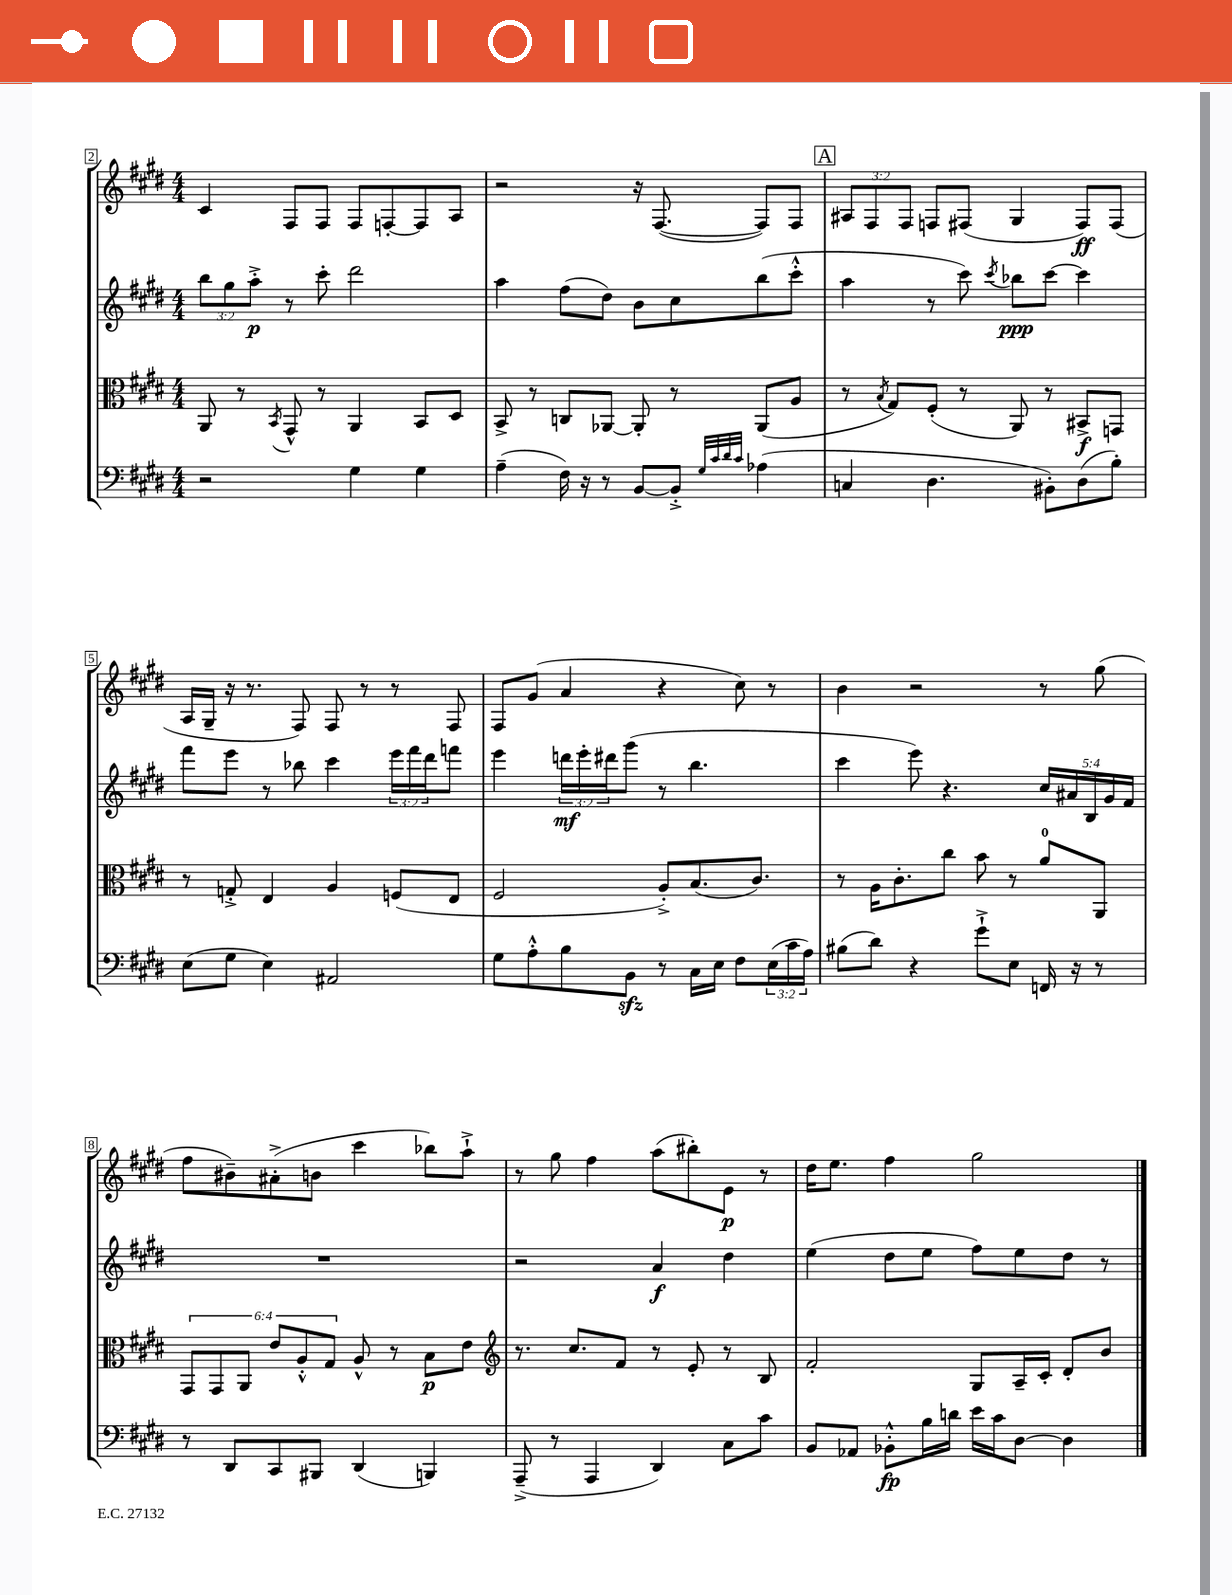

**kern	**kern	**kern	**kern
*staff4	*staff3	*staff2	*staff1
*clefF4	*clefC3	*clefG2	*clefG2
*k[f#c#g#d#]	*k[f#c#g#d#]	*k[f#c#g#d#]	*k[f#c#g#d#]
*M4/4	*M4/4	*M4/4	*M4/4
2r	8AA/	12bb\L	4c#/
.	.	12gg#\	.
.	8r	.	.
.	.	12aa'^\J	.
.	8qBB/	.	.
.	8GG#^^/	8r	8F#/L
.	8r	8ccc#'\	8F#/J
4G#\	4AA/	2ddd#\	8F#/L
.	.	.	[8F'/
4G#\	8BB/L	.	8F/]
.	8D#/J	.	8A/J
=	=	=	=
(4A~\	8BB^/	4aa\	2r
.	8r	.	.
16F#\)	8C/L	(8ff#\L	.
16r	.	.	.
8r	[8AA-/J	8dd#\J)	.
[8BB/L	8AA-'/]	8b\L	16r
.	.	.	([8.F#/
8BB'^/]J	8r	8cc#\	.
32qqG#/LLL	.	.	.
32qqc#/	.	.	.
32qqd#/	.	.	.
32qqc#/JJJ	.	.	.
(4A-\	(8AA-/L	(8bb\	8F#/]L)
.	8A/J	8ccc#'^^\J	8F#/J
=	=	=	=
4C/	8r	4aa\	12A#/L
.	.	.	12F#/
.	8qB/	.	.
.	8G#/L)	.	.
.	.	.	12F#/J
4.D#\	(8F#'/J	8r	8F/L
.	8r	8ccc#\)	(8F#/J
.	.	8qccc#/	.
.	8AA/)	8bb-\L	4G#/
8BB#'\L)	8r	[8ccc#\J	.
(8D#\	8BB#^/L	4ccc#\]	8F#/L)
8B'\J)	8GG/J	.	(8F#/J
=	=	=	=
(8E\L	8r	8fff#\L	16A/LL
.	.	.	16G#~/JJ
8G#\J	8G'^/	8eee\J	16r
.	.	.	8.r
4E\)	4E/	8r	.
.	.	8bb-\	8F#/)
2AA#/	4A/	4ccc#\	8F#/
.	.	.	8r
.	(8F/L	24eee\LL	8r
.	.	24fff#\	.
.	.	24ddd#\J	.
.	8E/J	8fff\J	8F#/
=	=	=	=
8G#\L	2F#/	4eee\	8F#/L
8A'^^\	.	.	(8g#/J
8B\	.	24ddd\LL	4a/
.	.	24eee'\	.
.	.	24ddd#\J	.
8BB\J	.	(8ggg#\J	.
8r	8A'^/L)	8r	4r
16C#\LL	(8.B/	4.bb\	.
16E\JJ	.	.	.
8F#\L	.	.	8cc#\)
.	8.c#/J)	.	.
(24E\L	.	.	8r
24c#\	.	.	.
24A\JJ)	.	.	.
=	=	=	=
(8B#\L	8r	4ccc#\	4b\
8d#\J)	16A\LK	.	.
.	8.c#'\	.	.
4r	.	8eee\)	2r
.	8cc#\J	4.r	.
8g#`^\L	8b\	.	.
8E\J	8r	.	.
16FF/	8a/L	20cc#/LL	8r
.	.	20a#/	.
16r	.	.	.
.	.	20B/	.
8r	8AA/J	.	(8gg#\
.	.	20g#/	.
.	.	20f#/JJ	.
=	=	=	=
8r	12GG#/L	1r	8ff#\L
.	12GG#/	.	.
8DD#/L	.	.	8b#~\)
.	12AA/J	.	.
8CC#/	12e/L	.	(8a#'^\
.	12A'^^/	.	.
8BBB#/J	.	.	8b\J
.	12G#/J	.	.
(4DD#/	8A^^/	.	4ccc#\
.	8r	.	.
4BBB/)	8B\L	.	8bb-\L)
.	8e\J	.	8aa`^\J
=	=	=	=
*	*clefG2	*	*
(8AAA~^/	8.r	2r	8r
8r	.	.	8gg#\
.	8.cc#/L	.	.
4AAA/	.	.	4ff#\
.	8f#/J	.	.
4DD#/)	8r	4a/	(8aa\L
.	8e'/	.	8bb#'\)
8C#\L	8r	4dd#\	8e\J
8c#\J	8B/	.	8r
=	=	=	=
8BB/L	2f#'/	(4ee\	16dd#\LK
.	.	.	8.ee\J
8AA-/J	.	.	.
8BB-'^^\L	.	8dd#\L	4ff#\
16B\L	.	8ee\J	.
16d\JJ	.	.	.
16e\LL	8G#/L	8ff#\L)	2gg#\
16c#\J	.	.	.
[8D#\J	16A~/L	8ee\	.
.	16c#'/JJ	.	.
4D#\]	8d#'/L	8dd#\J	.
.	8b/J	8r	.
==	==	==	==
*-	*-	*-	*-
